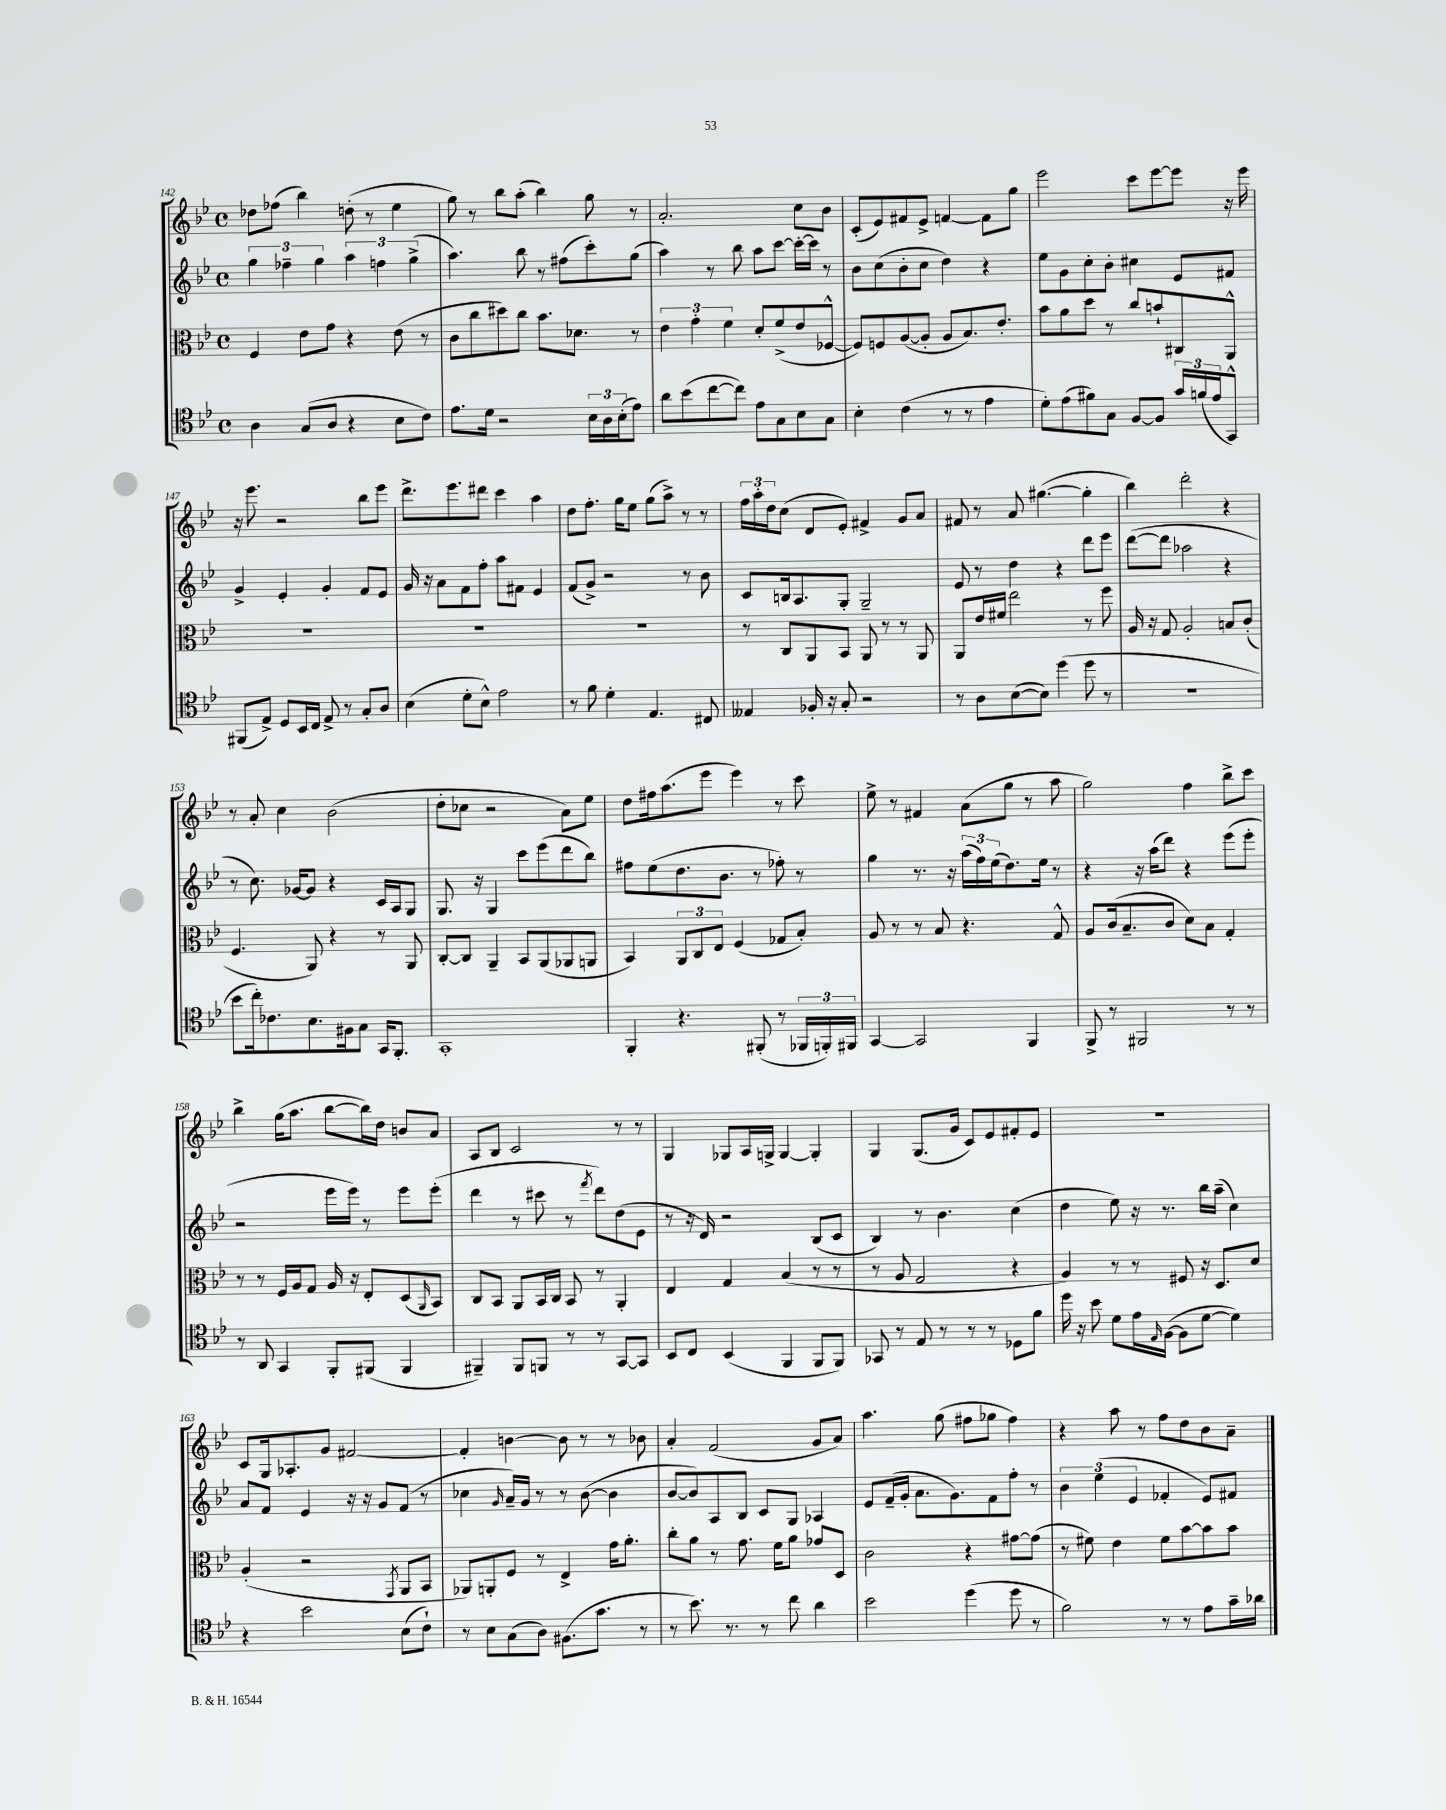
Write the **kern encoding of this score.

**kern	**kern	**kern	**kern
*staff4	*staff3	*staff2	*staff1
*clefC4	*clefC3	*clefG2	*clefG2
*k[b-e-]	*k[b-e-]	*k[b-e-]	*k[b-e-]
*M4/4	*M4/4	*M4/4	*M4/4
*met(c)	*met(c)	*met(c)	*met(c)
4A	4F	6gg	8dd-
.	.	.	(8ff-
.	.	6ff-~	.
(8G	8e-	.	4bb-)
.	.	6gg	.
8A	8g	.	.
4r	4r	6aa	(8dd'
.	.	.	8r
.	.	6ff	.
8B-	(8e-	.	4ee-
.	.	(6gg^	.
8c)	8r	.	.
=	=	=	=
8.e-	8c	4.aa)	8gg)
.	8cc	.	8r
16d	.	.	.
2r	8dd#)	.	8bb-
.	8cc	8bb-	(8aa'
.	8.b-	8r	4bb-)
.	.	(8ff#	.
.	8.d-	.	.
24B-	.	8ccc')	8gg
24A	.	.	.
(24B-'	.	.	.
8e-)	8r	(8gg	8r
=	=	=	=
8a	6e-	4aa)	2.a'
(8b-	.	.	.
.	6g'	.	.
[8cc	.	8r	.
.	6f	.	.
8cc])	.	8bb-	.
8e-	8d'	8aa	.
8G	(8f^	[8ccc	.
8B-	8e-	16ccc'_	8cc
.	.	16ccc]	.
8G	[8F-^^	8r	8b-
=	=	=	=
4B-'	8F-])	8b-	(8c'
.	8F	(8cc	8e-)
(4c	([8A	8b-'	8f#
.	8A']	8cc	8e-^
8r	8A	4dd)	[4f
8r	8.B-)	.	.
4e-	.	4r	8f]
.	8.e-'	.	.
.	.	.	8gg
=	=	=	=
8d')	8b-	8ee-	2eee-
(8e-	8a	8g	.
8f#)	8dd	8cc'	.
8G	8r	8b-'	.
[8F	8cc	4cc#	8ccc
8F]	8b`	.	[8eee-
24g	8C#	8e-	8eee-]
(24f	.	.	.
24e-	.	.	.
8GG^^)	8AA^^	8f#	16r
.	.	.	16eee-
=	=	=	=
(8FF#	1r	4g^	16r
.	.	.	8.eee-
8E-^)	.	.	.
8D	.	4e-'	2r
16BB-	.	.	.
16C	.	.	.
8E-^	.	4g'	.
8r	.	.	.
8G'	.	8f	8bb-
8A	.	8e-	8eee-
=	=	=	=
(4B-	1r	16g	8.ddd^
.	.	16r	.
.	.	8a	.
.	.	.	8.eee-
8d'	.	8f	.
8B-^^)	.	8ff'	8ddd#
2e-	.	8aa	4ccc
.	.	8f#	.
.	.	4e-	4aa
=	=	=	=
8r	1r	(8f	8dd
8f	.	8g^)	8.ff'
4d'	.	2r	.
.	.	.	16gg
.	.	.	8ee-
4.E-	.	.	(8gg
.	.	.	8aa^)
.	.	8r	8r
8C#	.	8b-	8r
=	=	=	=
4E--	8r	8c	24ff
.	.	.	24aa'
.	.	.	24dd
.	8C	16B	(8cc
.	.	8.A	.
16F-'	8AA	.	8d
16r	.	.	.
8G'	8BB-	8G'	8e-')
2r	8AA	2G~	4f#^
.	8r	.	.
.	8r	.	8g
.	8AA	.	8a
=	=	=	=
8r	8AA	8e-	8f#
8A	16e-	8r	8r
.	16f#	.	.
([8B-	2ee-	4dd	8a
8B-])	.	.	([4.gg#
(4dd	.	4r	.
8dd	8r	8ddd	4gg#']
8r	8ff	8eee-	.
=	=	=	=
1r	16A	([8ddd	4bb-)
.	16r	.	.
.	8G	8ddd]	.
.	2A'	2aa-	2ddd'
.	8B	4r	4r
.	(8c'	.	.
=	=	=	=
8b-	4.F	8r	8r
16cc')	.	8.cc)	8a'
8.c-	.	.	.
.	.	.	4cc
.	.	[16g-	.
8.B-	8AA)	8g-]	.
.	4r	4r	(2b-
16F#	.	.	.
8G	.	.	.
16GG	8r	16c	.
8.FF'	.	16A	.
.	8AA	8G	.
=	=	=	=
1GG'	[8C'	8.G	8dd'
.	8C]	.	8cc-
.	.	16r	.
.	4AA~	4G	2r
.	8BB-	8ccc	.
.	(8AA	(8eee-	.
.	8AA-	8ddd	8a)
.	8AA	8bb-)	8ee-
=	=	=	=
4FF'	4BB-)	8ff#	8dd
.	.	(8ee-	16ff#
.	.	.	(8.aa
4.r	12AA	8.dd	.
.	12C	.	.
.	.	.	8eee-
.	12E-	.	.
.	.	8.b-	.
.	(4F	.	4eee-)
(8FF#'	.	8r	.
8r	8G-	8ff-')	8r
24FF-	8B-')	8r	8ccc
24FF')	.	.	.
24FF#	.	.	.
=	=	=	=
[4GG	8A	4gg	8ee-^
.	8r	.	8r
2GG]	8r	8.r	4f#
.	8B-	.	.
.	.	16r	.
.	4.r	(24aa	(8a
.	.	24ff)	.
.	.	(24ee-	.
.	.	8.dd)	8gg
4FF	.	.	8r
.	.	16ee-	.
.	8G^^	8r	8aa
=	=	=	=
8FF^	8A	4r	2gg)
8r	(16c	.	.
.	8.B-~	.	.
2FF#	.	16r	.
.	.	(16aa	.
.	8c	8ddd)	.
.	8d)	4r	4ff
.	8B-	.	.
8r	4G'	(8eee-	8bb-^
8r	.	8eee-'	8ccc
=	=	=	=
8r	8r	2r	4bb-^
8AA	8r	.	.
4GG	16F	.	(16gg
.	16A	.	8.aa
.	8G	.	.
8FF'	16A	16eee-	[8bb-
.	16r	16eee-)	.
(8FF#	8E-'	8r	16bb-])
.	.	.	16dd
4FF#	(8D	8eee-	8b
.	16qqAA	.	.
.	8BB-)	(8eee-'	8a
=	=	=	=
4FF#~)	8C	4ddd	8A
.	8BB-	.	8B-
8FF#	8AA	8r	2c
8FF	16BB-	8ccc#	.
.	16C	.	.
8r	8BB-	8r	.
.	.	8qfff	.
8r	8r	8ddd)	.
[8GG	4AA'	(8dd	8r
8GG]	.	8e-	8r
=	=	=	=
8BB-	4E-	8r	4G
8C	.	16r	.
.	.	16d)	.
(4BB-	4G	2r	8G-
.	.	.	16A
.	.	.	16G^
4FF	(4B-	.	[4G
8FF	8r	(8B-	4G']
8FF)	8r	8c	.
=	=	=	=
8GG-	8r	4B-)	4G
8r	8A	.	.
8E-	2G	8r	(8.G
8r	.	4.b-	.
.	.	.	16g
8r	.	.	8c)
8r	.	.	8e-
8D-	4r	(4cc	8f#'
8f	.	.	8e-
=	=	=	=
16dd	4A)	4dd	1r
16r	.	.	.
8b-	.	.	.
8d	8r	8ee-)	.
16e-	8r	16r	.
16qqE-	.	.	.
([16F	.	8.r	.
8F]	8F#	.	.
[8d	16r	16bb-	.
.	8.D	(16aa~	.
4d])	.	4cc)	.
.	8d	.	.
=	=	=	=
4r	(4A'	8a	8c
.	.	8f	16G
.	.	.	8.A-'
2b-	2r	4e-	.
.	.	.	8g
.	.	16r	[2f#
.	.	16r	.
.	.	8g	.
.	8qGG	.	.
(8B-	8AA	(8f	.
8c`)	8BB-	8r	.
=	=	=	=
8r	8AA-)	4cc-	4f#']
8B-	8AA'	.	.
.	.	16qqg	.
(8G	8F	16a~)	[4b
.	.	16g	.
8A)	8r	8r	.
(8.F#	4E-^	8r	8b]
.	.	([8b-	8r
8.g	.	.	.
.	16g	4b-]	8r
.	8.a'	.	.
8r	.	.	8b-
=	=	=	=
8r	8cc'	[8b-	4a'
8.b-)	8a	8b-])	.
.	8r	8A	(2f
8.r	.	.	.
.	8.g	8B-	.
8r	.	8c	.
.	16f	.	.
8cc	8a	8G	.
4a	8g-	4A-	8g
.	8D	.	8a)
=	=	=	=
2b-	2c	8e-	4.aa
.	.	(16f~	.
.	.	16g'	.
.	.	8.a	.
.	.	.	(8gg
.	.	8.g)	.
(4dd	4r	.	8ff#
.	.	8f	8gg-
8dd	[8g#	8ff'	4ff#)
8r	(8g#]	8r	.
=	=	=	=
2f)	8r	6b-	4r
.	8f#)	.	.
.	.	(6ee-	.
.	4e-	.	8aa
.	.	6e-	.
.	.	.	8r
8r	8f#	4f-'	8ff
8r	[8b-	.	8dd
8e-	8b-]	8e-)	8b-
16g~	8b-	8f#	8a~
16a-	.	.	.
==	==	==	==
*-	*-	*-	*-
